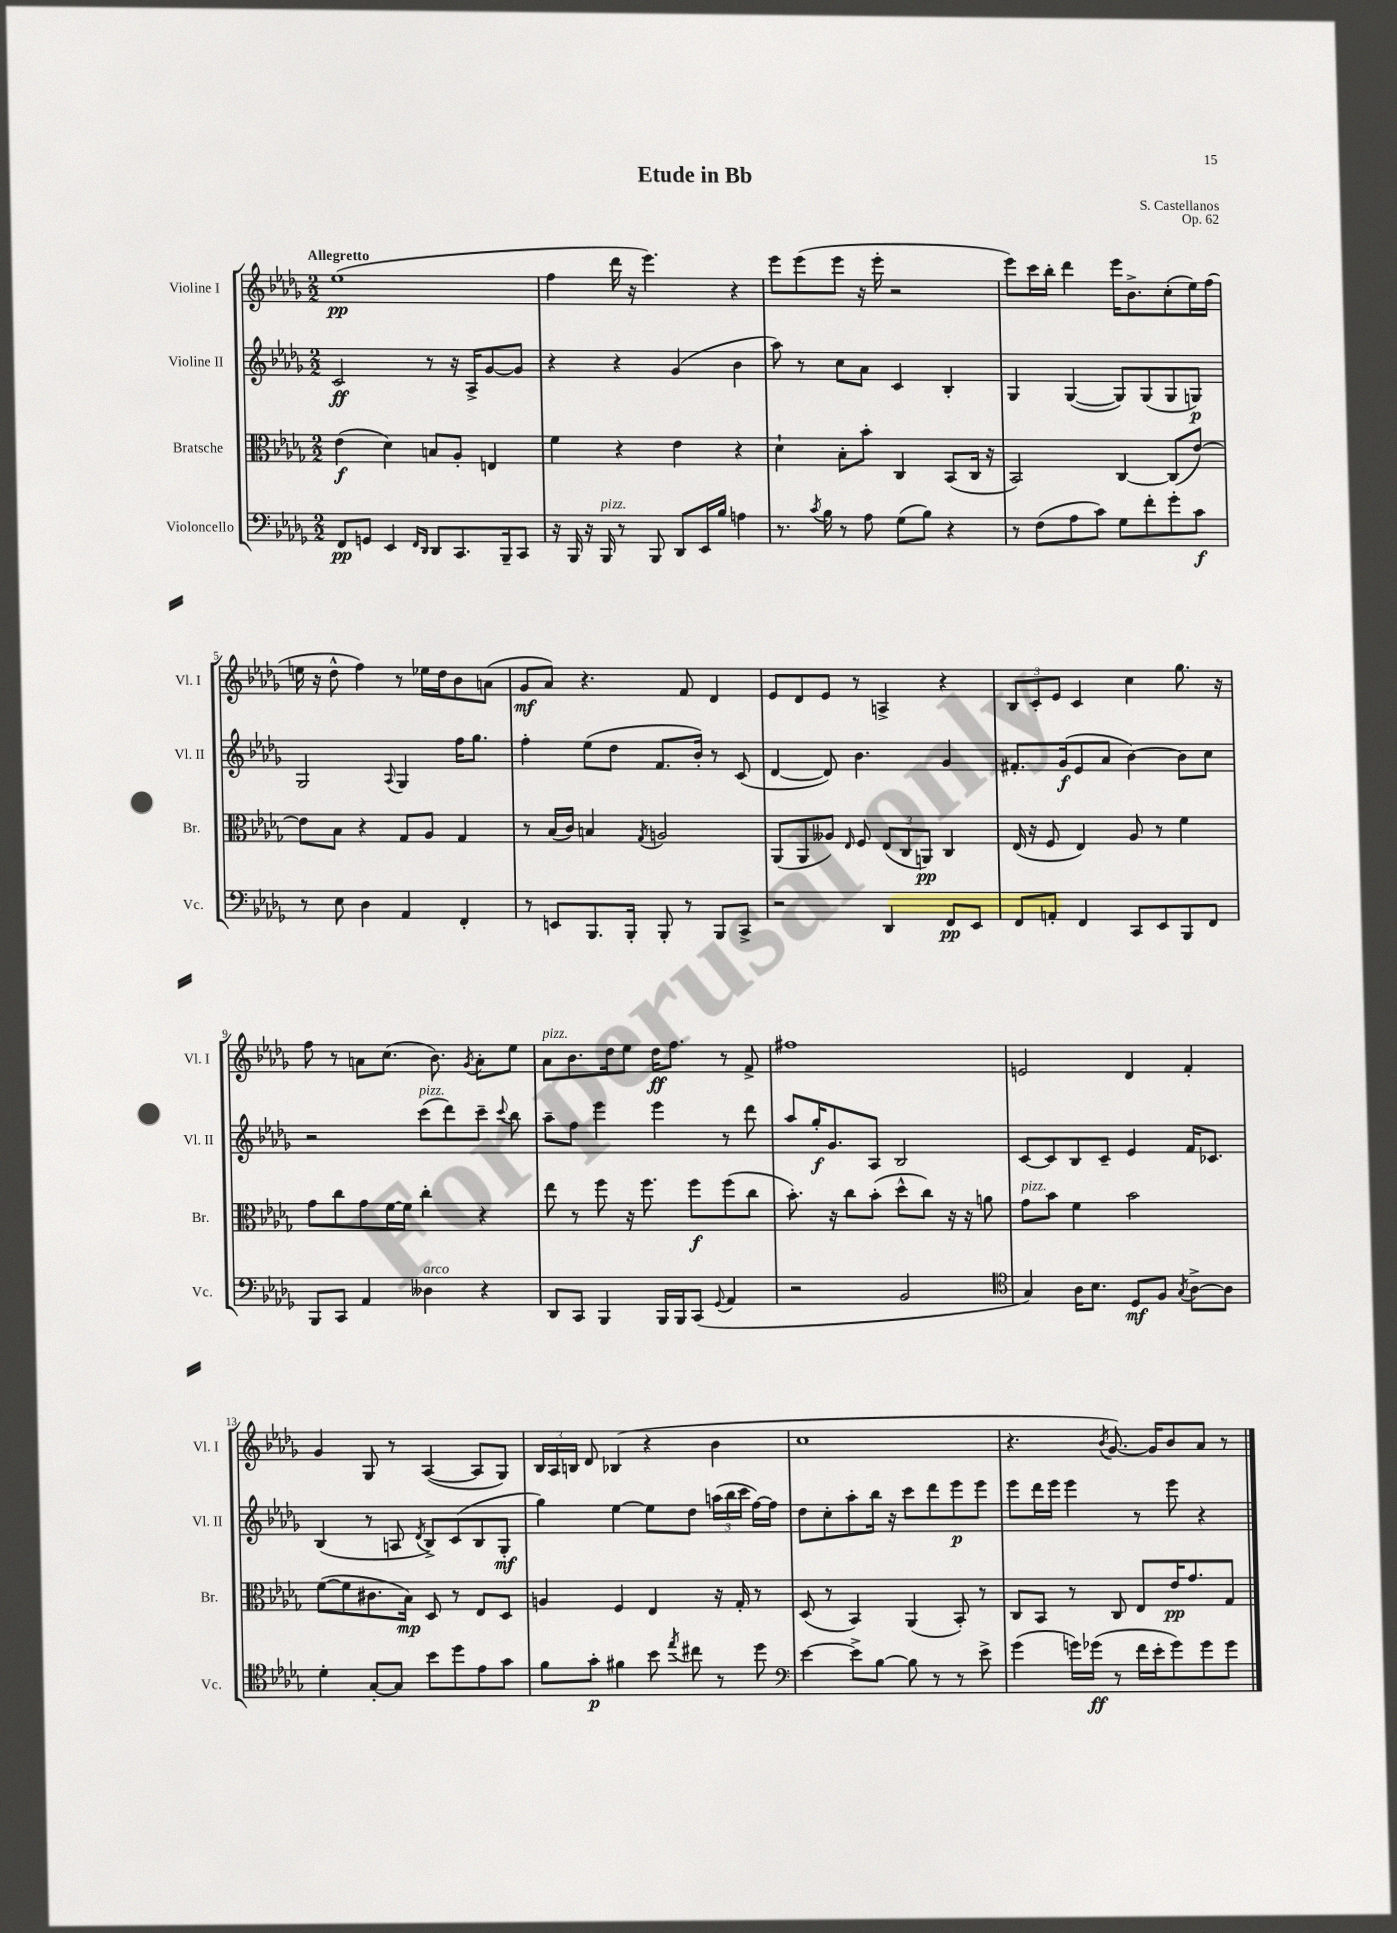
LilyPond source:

\header { title = "Etude in Bb" composer = "S. Castellanos" opus = "Op. 62" }
<<
\new StaffGroup <<
\new Staff = "s0" \with { instrumentName = "Violine I" shortInstrumentName = "Vl. I" } {
    \clef treble \key des \major \numericTimeSignature \time 2/2 \tempo "Allegretto"
    \autoBeamOff ees''1\pp( |
    f''4 des'''16 r16 ees'''4.) r4 |
    ees'''8[ ees'''8( ees'''8] r16 ees'''16-. r2 |
    ees'''8[) c'''16 bes''16]-. des'''4 ees'''16[ bes'8.-> c''8-.( ees''16) f''16]( |
    e''16 r16 des''8-^ f''4) r8 ees''16[ des''16 bes'8 a'8]( |
    ges'8[\mf aes'8]) r4. f'8 des'4 |
    ees'8[ des'8 ees'8] r8 a4-> r4 |
    \tuplet 3/2 { bes8[ c'8-. ees'8] } c'4 c''4 ges''8. r16 |
    f''8 r8 a'8[ c''8.]( bes'8.) \acciaccatura { ges'8 } a'8[-. ees''8] |
    aes'8[^\markup { \italic "pizz." } bes'8. des''16 ees''8] des''16[\ff f''8.] r8 f'8-> |
    fis''1 |
    e'2 des'4 f'4-. |
    ges'4 ges8 r8 aes4~( aes8[ ges8]) |
    \tuplet 3/2 { bes16[ aes16 b16] } des'8 bes4( r4 bes'4 |
    c''1 |
    r4. \acciaccatura { bes'8 } ges'8.~) ges'16[ bes'8 aes'8] r8 \bar "|." |
}
\new Staff = "s1" \with { instrumentName = "Violine II" shortInstrumentName = "Vl. II" } {
    \clef treble \key des \major \numericTimeSignature \time 2/2
    \autoBeamOff c'2\ff r8 r16 aes16[-> ges'8~ ges'8] |
    r4 r4 ges'4( bes'4 |
    aes''8) r8 c''8[ aes'8] c'4 bes4-. |
    ges4 ges4~( ges8[) ges8( ges8 g8]\p) |
    ges2 \appoggiatura { aes8 } ges4 f''16[ ges''8.] |
    f''4-. ees''8[( des''8] f'8.[ bes'16]-.) r8 c'8( |
    des'4~ des'8) bes'4. ges'4 |
    fis'8.[-. ges'16\f( ees'8 aes'8] bes'4~) bes'8[ c''8] |
    r2 c'''8[^\markup { \italic "pizz." }( des'''8) c'''8]-- \appoggiatura { c'''8 } bes''8 |
    aes''8[-- f''8] ees'''4 ees'''4 r8 des'''8 |
    aes''8[ ges''16-.\f ges'8. aes8] bes2 |
    c'8[~ c'8 bes8 c'8]-- ees'4 f'16[ ces'8.] |
    bes4( r8 a8 \acciaccatura { des'8 } bes8[->) c'8( bes8 ges8]-.\mf |
    ges''4) ees''4~ ees''8[ des''8] \tuplet 3/2 { a''16[( bes''16 c'''16] } f''16[~) f''16] |
    des''8[ c''8-. aes''8-. bes''16] r16 c'''8[ des'''8 ees'''8\p ees'''8] |
    ees'''8[ des'''16 ees'''16] ees'''4 r8 ees'''8 r4 \bar "|." |
}
\new Staff = "s2" \with { instrumentName = "Bratsche" shortInstrumentName = "Br." } {
    \clef alto \key des \major \numericTimeSignature \time 2/2
    \autoBeamOff ees'4\f( des'4) b8[ aes8]-. e4 |
    f'4 r4 ees'4 r4 |
    des'4-! bes8[-. bes'8]-. c4 bes,8[( c16] r16 |
    bes,2) c4~ c8[( ees'8]~) |
    ees'8[ bes8] r4 ges8[ aes8] ges4 |
    r8 bes16[( c'16]) b4 \acciaccatura { ges8 } a2 |
    aes,8[( aes,8 aeses8]) \grace { ees16 } f8 \tuplet 3/2 { ees8[( c8 a,8]\pp) } c4 |
    ees16( r16 f8 ees4) aes8 r8 f'4 |
    ges'8[ c''8 ges'8 f'16~ f'16] c''4-. r4 |
    ees''8 r8 f''8 r16 f''8. f''8[\f f''8( c''8] |
    bes'8.-.) r16 c''8[ bes'8]-.( des''8[-^ c''8]) r16 r16 a'8 |
    ges'8[^\markup { \italic "pizz." } bes'8] f'4 bes'2 |
    f'8[~( f'8 cis'8. bes16]\mp) des8 r8 ees8[ des8] |
    a4 f4 ees4 r16 ges16-. r8 |
    des8( r8 bes,4) aes,4( bes,8-.) r8 |
    c8[ bes,8] r8 c8 ees8[ ees'16\pp ges'8. ges8] \bar "|." |
}
\new Staff = "s3" \with { instrumentName = "Violoncello" shortInstrumentName = "Vc." } {
    \clef bass \key des \major \numericTimeSignature \time 2/2
    \autoBeamOff f,8[\pp g,8] ees,4 \grace { f,16[ des,16] } des,8[ c,8. bes,,16-- c,8] |
    r16 bes,,16 r16 bes,,16^\markup { \italic "pizz." } r8 bes,,8 des,8[ ees,16 bes16] a4 |
    r8. \acciaccatura { c'8 } bes16 r8 aes8 ges8[( bes8]) r4 |
    r8 f8[( aes8 c'8]) ges8[ f'8-. ges'8-. c'8]\f |
    r8 ees8 des4 aes,4 f,4-. |
    r8 e,8[ bes,,8. bes,,16]-. bes,,8-. r8 bes,,8[ c,8]-> |
    r2 des,4 f,8[\pp ees,8] |
    f,8[ a,8]-. f,4 c,8[ ees,8 bes,,8 f,8] |
    bes,,8[ c,8] aes,4 deses4^\markup { \italic "arco" } r4 |
    des,8[ c,8] bes,,4 bes,,16[ bes,,16 c,8]( \appoggiatura { ges,8 } aes,4 |
    r2 bes,2 |
    \clef tenor ges4) aes16[ bes8.] des8[\mf f8] \acciaccatura { ges8 } aes8[~-> aes8] |
    des'4-. ges8[~-. ges8] bes'8[ des''8 ees'8 ges'8] |
    f'8[ ges'8]-.\p fis'4 bes'8 \acciaccatura { ees''8 } cis''8 r8 des''8 |
    \clef bass ees'4~ ees'8[-> bes8]~ bes8 r8 r8 ees'8-> |
    ges'4( g'16[) ges'16]\ff( r8 f'16[ ees'16-. ges'8) ges'8 ges'8] \bar "|." |
}
>>
>>
